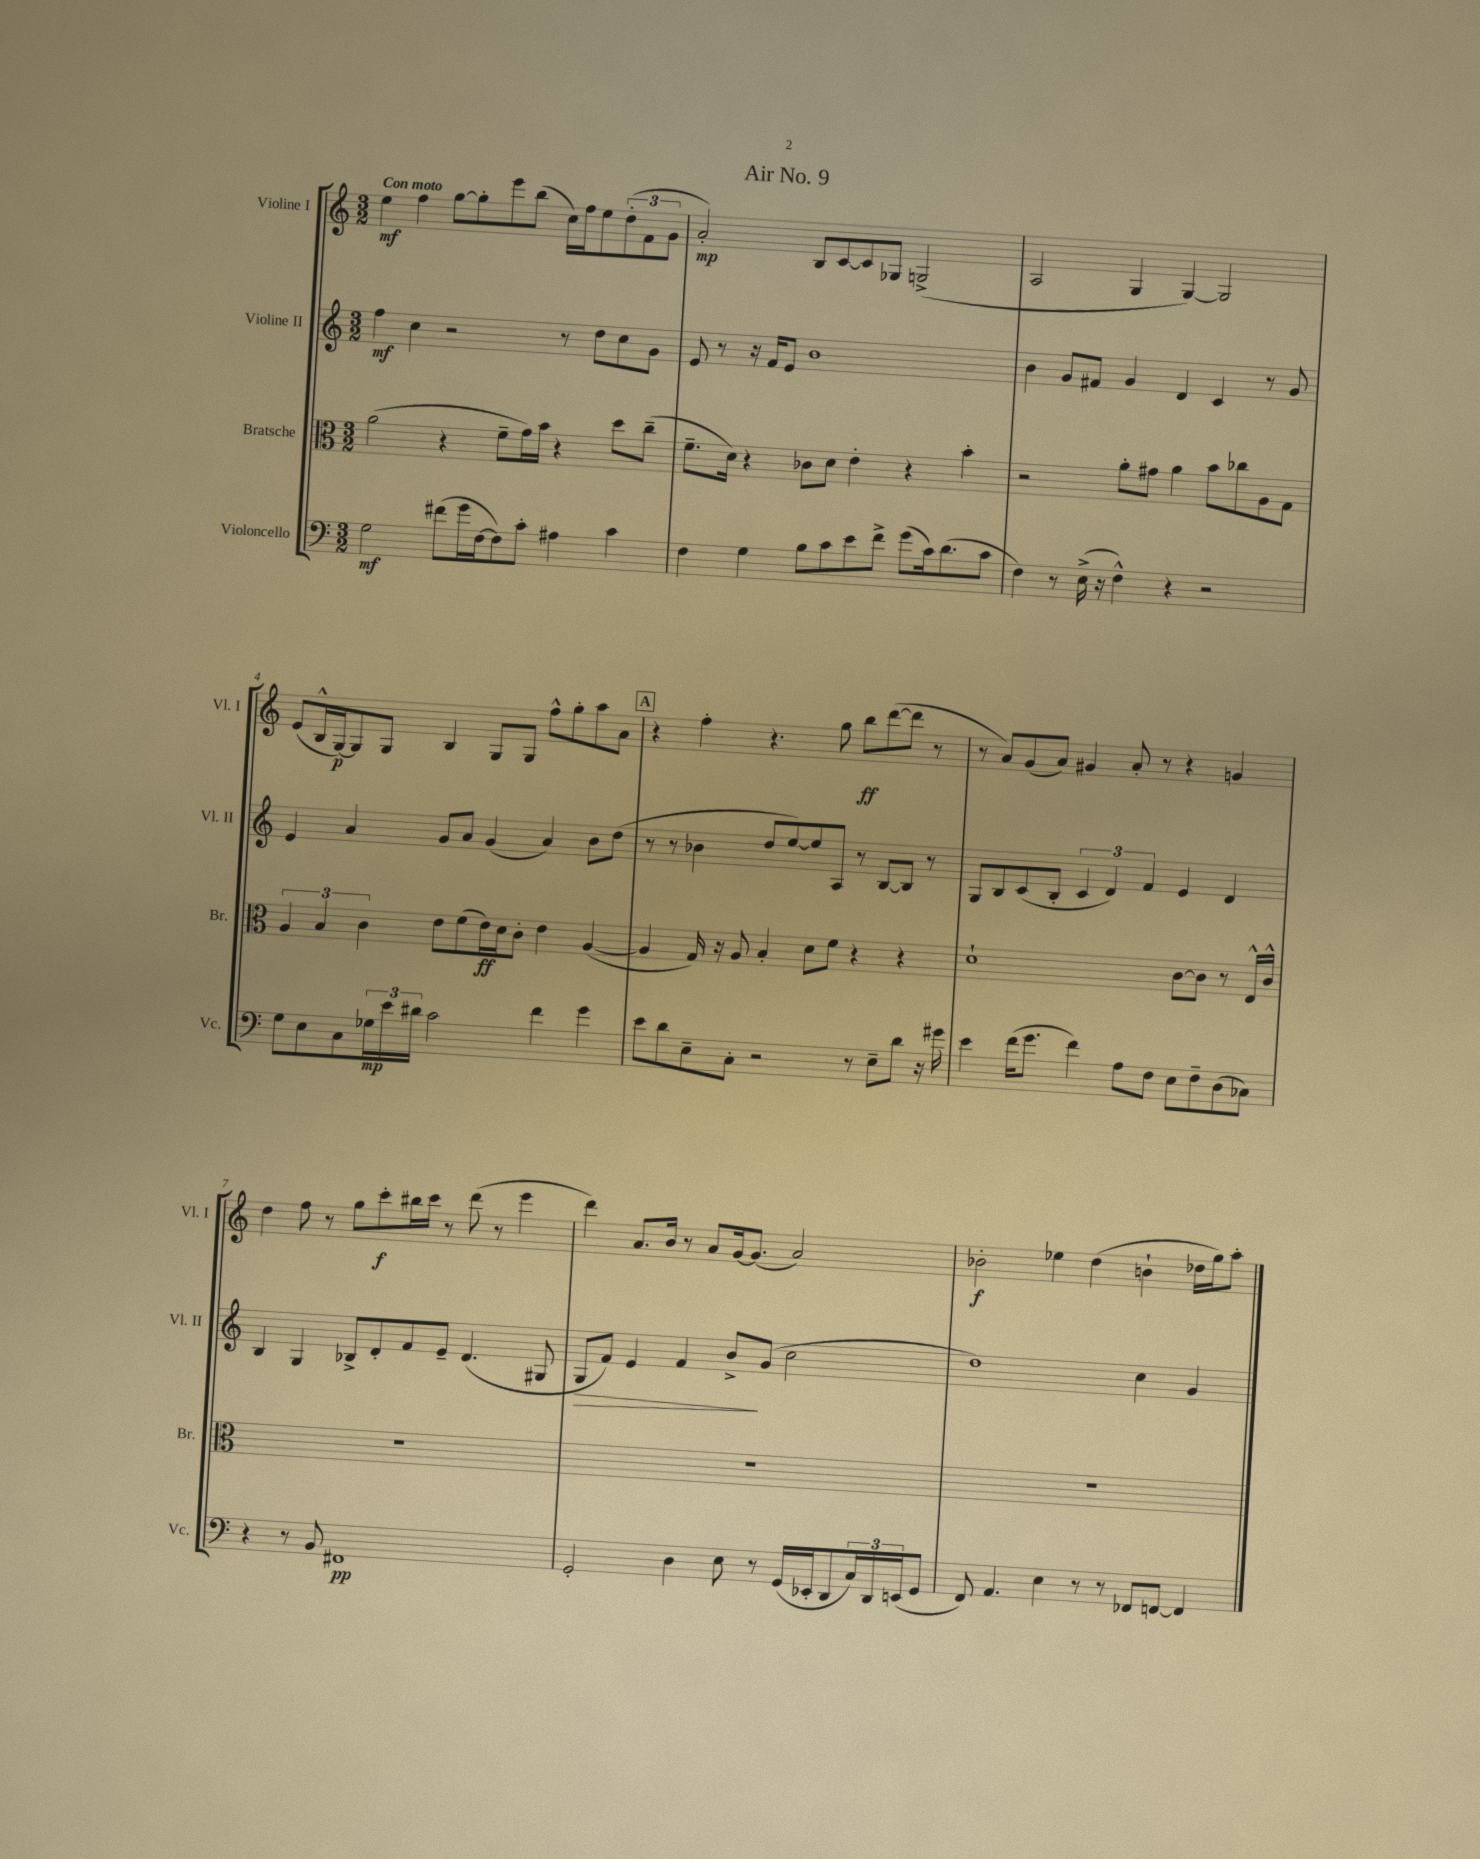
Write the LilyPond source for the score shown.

\header { title = "Air No. 9" }
<<
\new StaffGroup <<
\new Staff = "s0" \with { instrumentName = "Violine I" shortInstrumentName = "Vl. I" } {
    \clef treble \key c \major \numericTimeSignature \time 3/2 \tempo "Con moto"
    e''4\mf f''4 g''8~ g''8-. e'''8 b''8( c''16) f''16 e''8 \tuplet 3/2 { d''8-.( f'8 g'8 } |
    a'2-.\mp) b8 c'8~ c'8 ges8 g2->( |
    a2 g4 g4~) g2 |
    e'8( b16-^ g16~\p) g8 g8 b4 g8 g8 f''8-^ g''8-. a''8 a'8 |
    \mark \markup { \box "A" } r4 f''4-. r4. g''8 b''8\ff d'''8~( d'''8 r8 |
    r8 a'8) g'8( a'8) gis'4 a'8-. r8 r4 g'4 |
    d''4 f''8 r8 g''8 c'''8-.\f bis''16 c'''16 r8 d'''8( r8 e'''4 |
    d'''4) a'8. b'16 r8 a'8 g'16~ g'8.( a'2) |
    bes'2-.\f ees''4 d''4( b'4-! des''16 g''16) a''8-. \bar "|." |
}
\new Staff = "s1" \with { instrumentName = "Violine II" shortInstrumentName = "Vl. II" } {
    \clef treble \key c \major \numericTimeSignature \time 3/2
    f''4\mf c''4 r2 r8 d''8 c''8 g'8 |
    e'8 r8 r16 f'16 e'8 b'1 |
    b'4 g'8 fis'8 g'4 d'4 c'4 r8 g'8 |
    e'4 a'4 g'8 a'8 g'4( a'4) b'8 d''8( |
    \mark \markup { \box "A" } r8 r8 bes'4 d''8 e''8~) e''8 a8 r8 b8~ b8 r8 |
    g8 b8 c'8( b8-. \tuplet 3/2 { c'4 d'4) f'4 } e'4 d'4 |
    b4 g4 bes8-> d'8-. f'8 e'8-- d'4.( gis8 |
    g8\> f'8) e'4 f'4 b'8->\! g'8( c''2 |
    d''1) c''4 g'4 \bar "|." |
}
\new Staff = "s2" \with { instrumentName = "Bratsche" shortInstrumentName = "Br." } {
    \clef alto \key c \major \numericTimeSignature \time 3/2
    a'2( r4 f'8-- g'16) b'16 r4 d''8 c''8--( |
    f'8.-- d'16) r4 ces'8 d'8 e'4-. r4 b'4-. |
    r2 a'8-. gis'8 a'4 b'8 ces''8 a8 g8 |
    \tuplet 3/2 { a4 b4 c'4 } e'8 f'8( e'16\ff) d'16 c'8-. e'4 a4~( |
    \mark \markup { \box "A" } a4 g16) r16 a8 b4-. d'8 f'8 r4 r4 |
    d'1-! c'8~ c'8 r8 e16-^ c'16-^ |
    R1. |
    R1. |
    R1. \bar "|." |
}
\new Staff = "s3" \with { instrumentName = "Violoncello" shortInstrumentName = "Vc." } {
    \clef bass \key c \major \numericTimeSignature \time 3/2
    g2\mf fis'8( g'16 f16~ f8) c'8-. ais4 c'4 |
    f4 g4 b8 c'8 e'8 f'8-> g'8( c'16) d'8.( c'8 |
    f4) r8 e16->( r16 f4-^) r4 r2 |
    g8 e8 c8 \tuplet 3/2 { ges16\mp e'16 dis'16 } c'2 f'4 g'4 |
    \mark \markup { \box "A" } e'8 d'8 e8-- c8-. r2 r8 e8-- d'8 r16 gis'16 |
    e'4 f'16( g'8. f'4) a8 f8 e8 f8-- d8( ces8) |
    r4 r8 b,8 fis,1\pp |
    g,2-. d4 e8 r8 g,16( ees,16-. d,8 \tuplet 3/2 { c16) d,16 e,16( } g,8 |
    f,8) a,4. e4 r8 r8 fes,8 f,8~ f,4 \bar "|." |
}
>>
>>
